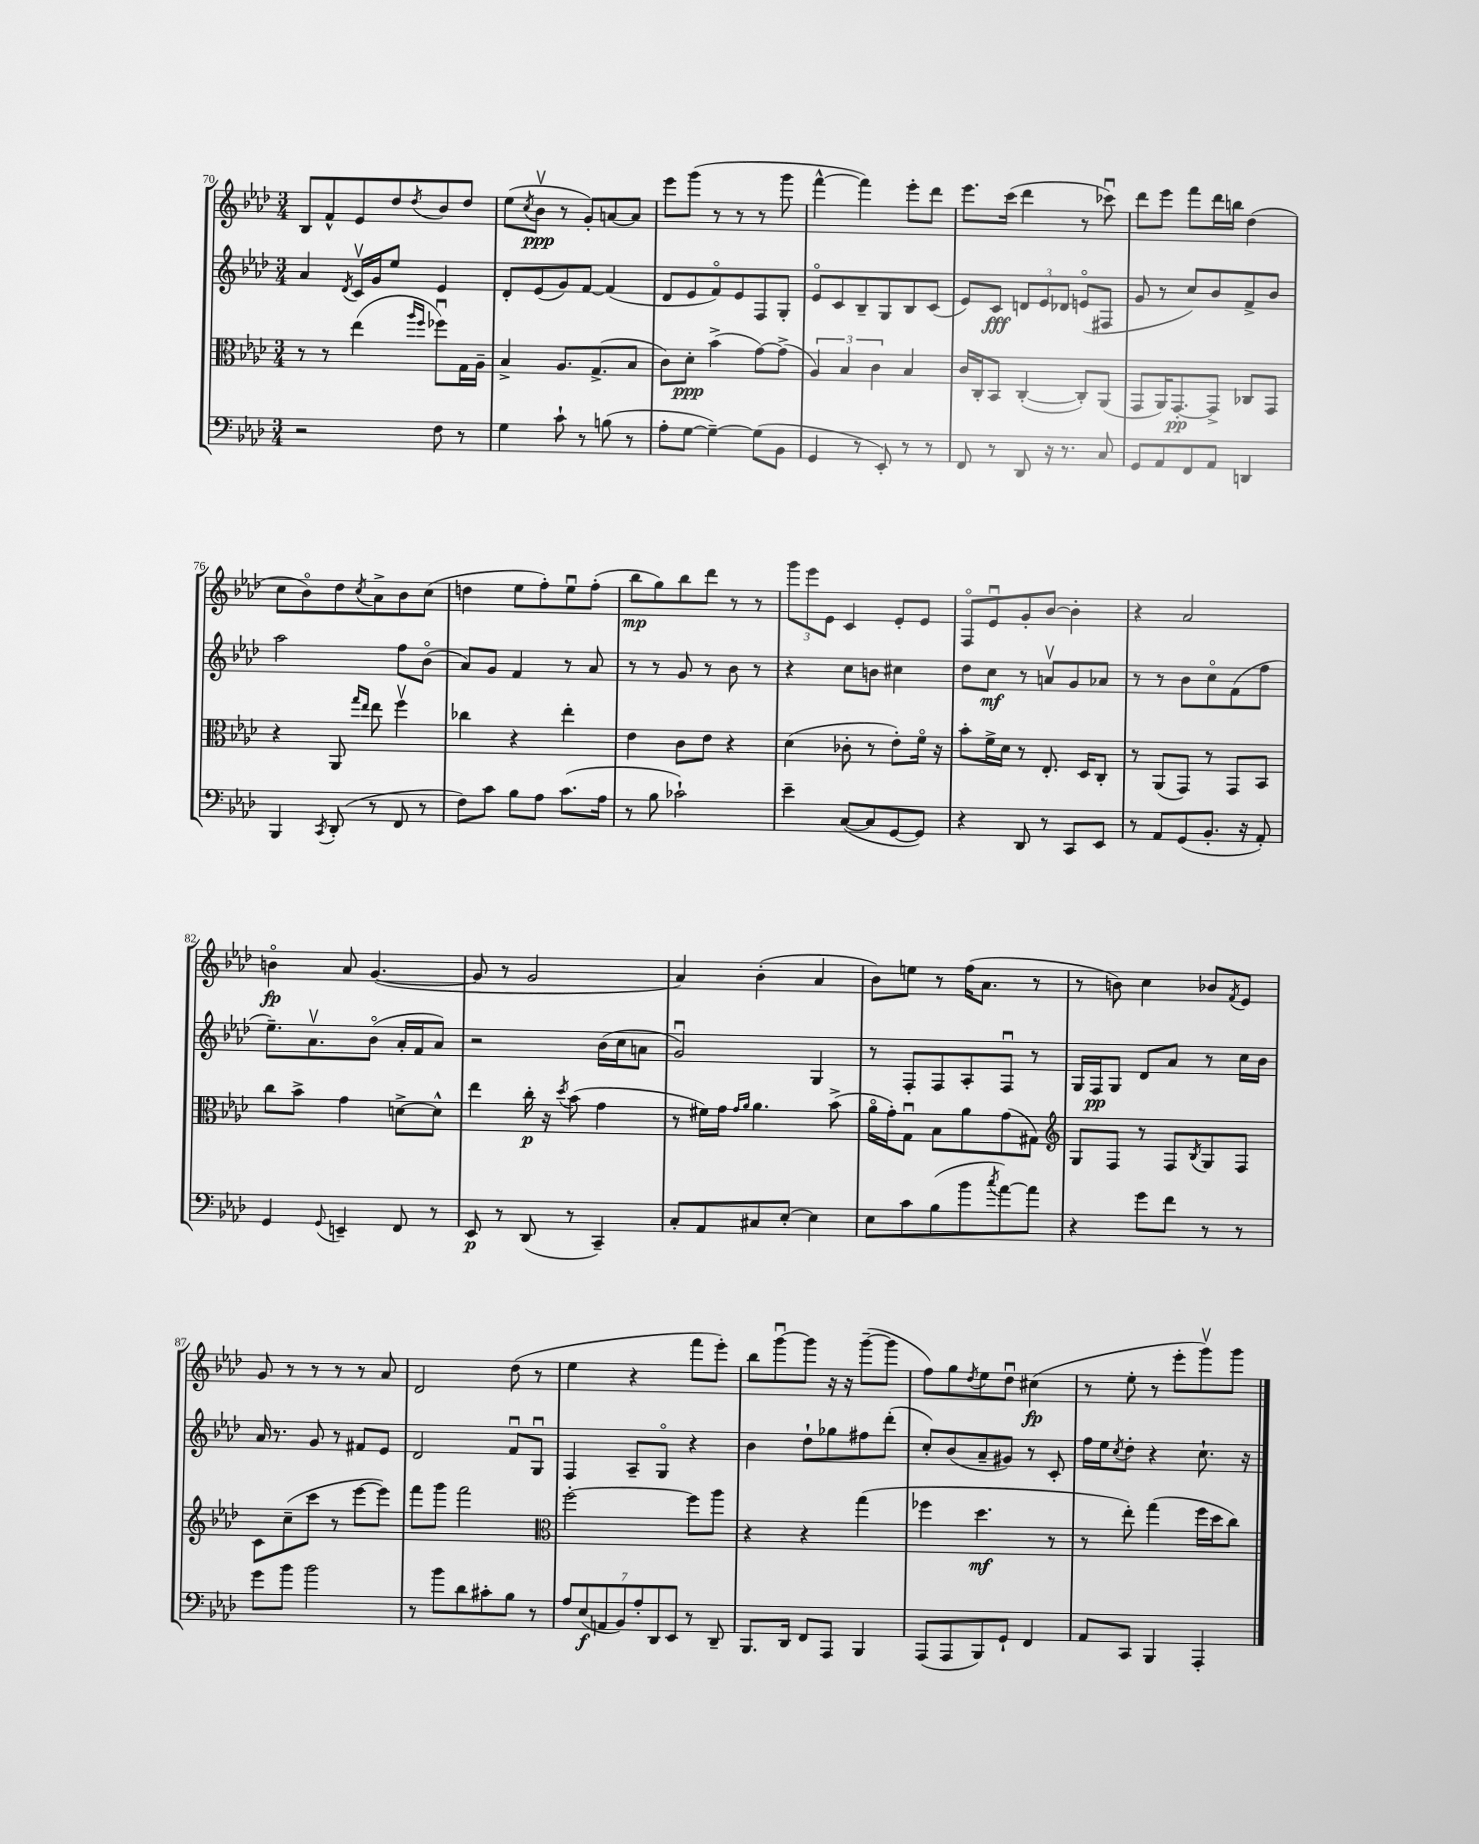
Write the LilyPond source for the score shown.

<<
\new StaffGroup <<
\new Staff = "s0" {
    \clef treble \key aes \major \numericTimeSignature \time 3/4
    bes8 f'8-^ ees'8 des''8 \acciaccatura { des''8 } bes'8 des''8 |
    ees''8( \acciaccatura { c''8 } bes'8\upbow\ppp r8 g'8-.) a'8~ a'8 |
    ees'''8 g'''8( r8 r8 r8 g'''8 |
    f'''4~-^ f'''4) ees'''8-. des'''8 |
    ees'''8. c'''16( des'''4 r8 ces'''8\downbow) |
    des'''8 ees'''8 f'''8 des'''16 b''16 des''4( |
    c''8 bes'8\flageolet) des''8 \acciaccatura { c''8 } aes'8-> bes'8 c''8( |
    d''4 ees''8 f''8-.) ees''8\downbow f''8-.( |
    bes''8\mp g''8) bes''8 des'''8 r8 r8 |
    \tuplet 3/2 { g'''8 ees'''8 ees'8 } c'4 ees'8-. ees'8 |
    f8\flageolet ees'8\downbow g'8-. bes'8~ bes'4-. |
    r4 aes'2 |
    b'4\flageolet\fp aes'8 g'4.~( |
    g'8 r8 g'2 |
    aes'4) bes'4-.( aes'4 |
    bes'8) e''8 r8 f''16( aes'8. r8 |
    r8 b'8) c''4 bes'8 \acciaccatura { f'8 } ees'8 |
    g'8 r8 r8 r8 r8 aes'8 |
    des'2 des''8( r8 |
    ees''4 r4 f'''8 ees'''8-.) |
    bes''8 g'''8~\downbow g'''8 r16 r16 g'''8~--( g'''8 |
    f''8) g''8 \acciaccatura { des''8 } ees''8 des''8\downbow cis''4\fp( |
    r8 ees''8-. r8 ees'''8-. g'''8\upbow) g'''8 \bar "|." |
}
\new Staff = "s1" {
    \clef treble \key aes \major \numericTimeSignature \time 3/4
    aes'4 \acciaccatura { des'8 } c'16\upbow g'16 ees''8 ees'4 |
    des'8-. ees'8( g'8) f'8~ f'4( |
    des'8 ees'8 f'8\flageolet) ees'8 f8 g8-. |
    ees'8\flageolet c'8 bes8-- g8 bes8 c'8( |
    ees'8) c'8\fff \tuplet 3/2 { d'8 ees'8 des'8 } e'8\flageolet( fis8 |
    g'8 r8 c''8) bes'8 f'8-> bes'8 |
    aes''2 f''8 bes'8\flageolet( |
    aes'8) g'8 f'4 r8 aes'8 |
    r8 r8 g'8 r8 bes'8 r8 |
    r4 c''8 b'8 cis''4 |
    des''8 c''8\mf r8 a'8\upbow g'8 aes'8 |
    r8 r8 bes'8 c''8\flageolet f'8( f''8 |
    ees''8.--) aes'8.\upbow bes'8\flageolet( aes'16-. f'16 aes'8) |
    r2 bes'16( c''16 a'8 |
    g'2\downbow) g4 |
    r8 f8-. f8 aes8-. f8\downbow r8 |
    g16 f16\pp g8 des'8 aes'8 r8 c''16 bes'16 |
    aes'16 r8. g'8 r8 fis'8 ees'8 |
    des'2 f'8\downbow g8\downbow |
    f4 aes8-- g8\flageolet r4 |
    bes'4 des''8-! ges''8 fis''8 des'''8-.( |
    c''8-.) bes'8( aes'8-- gis'8) r8 c'8-. |
    f''16 ees''16 \acciaccatura { c''8 } des''8-. r4 c''8.-! r16 \bar "|." |
}
\new Staff = "s2" {
    \clef alto \key aes \major \numericTimeSignature \time 3/4
    r8 r8 ees''4( \grace { aes''16 f''16 } fes''8\downbow) g16 aes16-- |
    bes4-> aes8. g8.->( bes8 |
    c'8) des'8-.\ppp bes'4->( g'8~) g'8->( |
    \tuplet 3/2 { aes4) bes4 c'4 } bes4 |
    c'16 c16-. bes,8 c4~-.( c8-.) aes,8( |
    g,8 aes,16) g,8.~-.\pp g,8-> ces8 g,8 |
    r4 aes,8 \grace { g''16 ees''16 } ees''8 f''4\upbow |
    ces''4 r4 ees''4-. |
    ees'4 c'8 ees'8 r4 |
    des'4( ces'8-. r8 ees'8-.) f'16\flageolet r16 |
    bes'8-. f'16-> des'16 r8 ees8.-. des16 c8-. |
    r8 aes,8( g,8) r8 g,8 bes,8 |
    c''8 bes'8-> g'4 d'8~-> d'8-^ |
    ees''4 c''16-.\p r16 \acciaccatura { des''8 } bes'8( g'4 |
    r8 fis'16) g'16 \grace { g'16 aes'16 } aes'4. bes'8->( |
    aes'16\flageolet g'16-.) g8\downbow bes8 aes'8 g'8( gis8) |
    \clef treble g8 f8 r8 f8 \acciaccatura { bes8 } g8 f8 |
    c'8 c''8--( c'''8 r8 ees'''8~ ees'''8) |
    f'''8 g'''8 f'''2 |
    \clef alto f''2~-. f''8 aes''8 |
    r4 r4 g''4( |
    fes''4 des''4.\mf r8 |
    r8 ees''8-.) g''4( f''16 des''16 c''8) \bar "|." |
}
\new Staff = "s3" {
    \clef bass \key aes \major \numericTimeSignature \time 3/4
    r2 f8 r8 |
    g4 c'8-! r8 b8( r8 |
    aes8-. g8~ g4~--) g8( bes,8 |
    g,4 r8 ees,8-.) r8 r8 |
    f,8 r8 des,8 r16 r8. c8 |
    g,8 aes,8 f,8 aes,8 d,4 |
    bes,,4 \acciaccatura { c,8 } des,8-.( r8 f,8 r8 |
    f8) c'8 bes8 aes8 c'8.( aes16 |
    r8 bes8 ces'2-!) |
    ees'4-- c8~( c8 g,8~ g,8) |
    r4 des,8 r8 c,8 ees,8 |
    r8 aes,8 g,8( bes,8.-. r16 aes,8-.) |
    g,4 \appoggiatura { g,8 } e,4-- f,8 r8 |
    ees,8\p r8 des,8( r8 c,4--) |
    c8-. aes,8 cis8 ees8~-. ees4 |
    ees8 c'8 bes8( bes'8 \acciaccatura { c''8 } aes'8~) aes'8 |
    r4 g'8 f'8 r8 r8 |
    g'8 bes'8 bes'2 |
    r8 bes'8 des'8 cis'8-. bes8 r8 |
    \tuplet 7/4 { aes8 ees8\f( a,8 bes,8) aes8-. des,8 ees,8 } r8 des,8-- |
    bes,,8. des,16 f,8 aes,,8 bes,,4 |
    aes,,8( aes,,8 bes,,8) g,8-! f,4 |
    aes,8 c,8 bes,,4 aes,,4-. \bar "|." |
}
>>
>>
\layout { \context { \Score currentBarNumber = #70 } }
